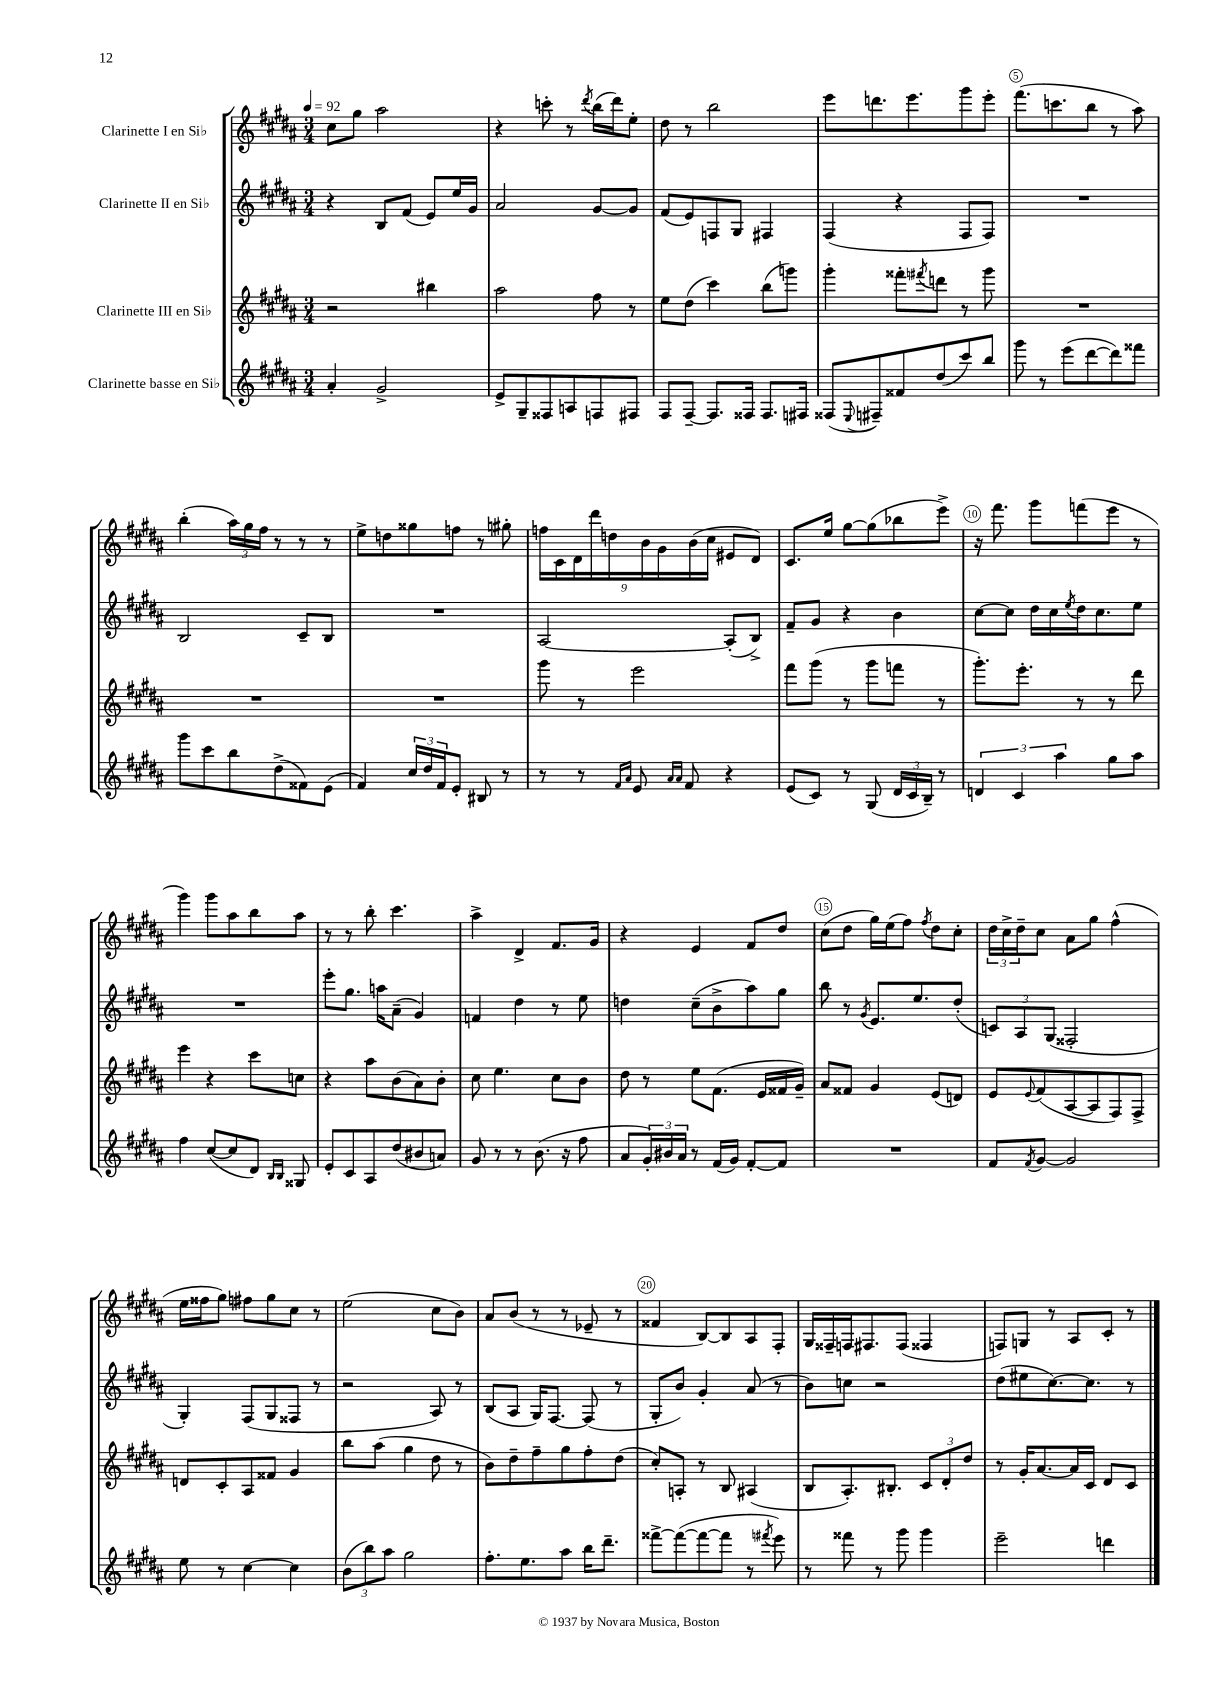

**kern	**kern	**kern	**kern
*staff4	*staff3	*staff2	*staff1
*clefG2	*clefG2	*clefG2	*clefG2
*k[f#c#g#d#a#]	*k[f#c#g#d#a#]	*k[f#c#g#d#a#]	*k[f#c#g#d#a#]
*M3/4	*M3/4	*M3/4	*M3/4
*MM92	*MM92	*MM92	*MM92
4a#'	2r	4r	8cc#
.	.	.	8gg#
2g#^	.	8B	2aa#
.	.	(8f#	.
.	4bb#	8e)	.
.	.	16ee	.
.	.	16g#	.
=	=	=	=
8e^	2aa#	2a#	4r
8G#~	.	.	.
8F##	.	.	8ccc'
8A	.	.	8r
.	.	.	8qddd#
8F	8ff#	[8g#	(16bb
.	.	.	16ddd#)
8F#	8r	8g#]	8ee'
=	=	=	=
8F#	8ee	(8f#	8dd#
[8F#~	(8dd#	8e)	8r
8.F#]	4ccc#)	8F	2bb
.	.	8G#	.
16F##	.	.	.
8.F##	(8bb	4F#	.
.	8ggg)	.	.
16F#	.	.	.
=	=	=	=
(8F##	4ggg#'	(4F#	8eee
8qqE	.	.	.
8F#~)	.	.	8.ddd
8f##	8fff##'	4r	.
.	.	.	8.eee
.	8qfff#	.	.
(8dd#	8ddd	.	.
8ccc#)	8r	8F#	8ggg#
8bb	8ggg#	8F#)	8eee'
=	=	=	=
8ggg#	2.r	2.r	(8.fff#
8r	.	.	.
.	.	.	8.ccc
(8eee	.	.	.
[8ddd#	.	.	8bb
8ddd#])	.	.	8r
8fff##	.	.	8aa#)
=	=	=	=
8ggg#	2.r	2B	(4bb'
8ccc#	.	.	.
8bb	.	.	24aa#)
.	.	.	24gg#
.	.	.	24ff#
(8dd#^	.	.	8r
8f##)	.	8c#~	8r
(8e	.	8B	8r
=	=	=	=
4f#)	2.r	2.r	8ee^
.	.	.	8dd
24cc#	.	.	8gg##
24dd#	.	.	.
24f#	.	.	.
8e'	.	.	8ff
8B#	.	.	8r
8r	.	.	8gg#'
=	=	=	=
8r	8ggg#	[2A#	18ff
.	.	.	18c#
.	.	.	18d#
8r	8r	.	.
.	.	.	18ddd#
.	.	.	18dd
16qqf#	.	.	.
16qqa#	.	.	.
8e	2eee	.	.
.	.	.	18b
.	.	.	18g#
16qqa#	.	.	.
16qqa#	.	.	.
8f#	.	.	.
.	.	.	(18b
.	.	.	18cc#
4r	.	(8A#']	8e#
.	.	8B^)	8d#)
=	=	=	=
(8e	8fff#	8f#~	8.c#
8c#)	(8ggg#	8g#	.
.	.	.	16ee
8r	8r	4r	[8gg#
(8G#	8ggg#	.	(8gg#]
24d#	8fff	4b	8bb-
24c#	.	.	.
24B~)	.	.	.
8r	8r	.	8eee^)
=	=	=	=
6d	8.ggg#')	[8cc#	16r
.	.	.	8.fff#
.	.	8cc#]	.
6c#	.	.	.
.	8.eee'	.	.
.	.	16dd#	8ggg#
.	.	16cc#	.
6aa#	.	.	.
.	.	8qee	.
.	8r	16dd#	(8fff
.	.	8.cc#	.
8gg#	8r	.	8eee
8aa#	8ddd#	8ee	8r
=	=	=	=
4ff#	4eee	2.r	4ggg#)
([8cc#	4r	.	8ggg#
8cc#]	.	.	8aa#
8d#)	8ccc#	.	8bb
16qqB	.	.	.
16qqB	.	.	.
8G##	8cc	.	8aa#
=	=	=	=
8e'	4r	8eee'	8r
8c#	.	8.gg#	8r
8A#	8aa#	.	8bb'
.	.	16aa	.
(8dd#	(8b	(8a#~	4.ccc#
8b#	8a#)	4g#)	.
8a)	8b'	.	.
=	=	=	=
8g#	8cc#	4f	4aa#^
8r	4.ee	.	.
8r	.	4dd#	4d#^
(8.b	.	.	.
.	8cc#	8r	8.f#
16r	.	.	.
8ff#	8b	8ee	.
.	.	.	16g#
=	=	=	=
8a#	8dd#	4dd	4r
24g#')	8r	.	.
24b#	.	.	.
24a#	.	.	.
8r	8ee	(8cc#~	4e
(16f#	(8.f#	8b^	.
16g#)	.	.	.
[8f#'	.	8aa#)	8f#
.	16e	.	.
8f#]	16f##	8gg#	8dd#
.	16g#~)	.	.
=	=	=	=
2.r	8a#	8bb	(8cc#
.	8f##	8r	8dd#
.	.	8qg#	.
.	4g#	8.e	16gg#)
.	.	.	(16ee
.	.	.	8ff#)
.	.	8.ee	.
.	.	.	8qff#
.	(8e	.	8dd#
.	8d)	(8dd#'	8cc#'
=	=	=	=
8f#	8e	12c)	24dd#
.	.	.	24cc#^
.	.	12A#	24dd#~
8qf#	8qqe	.	.
[8g#	(8f#	.	8cc#
.	.	(12G#	.
2g#]	[8A#	2F##'	8a#
.	8A#]	.	8gg#
.	8F#)	.	(4ff#^^
.	8F#^	.	.
=	=	=	=
8ee	8d	4G#')	16ee
.	.	.	16ff##
8r	8c#'	.	8gg#)
[4cc#	8A#	(8F#	8ff#
.	8f##	8G#	8gg#
4cc#]	4g#	8F##	8cc#
.	.	8r	8r
=	=	=	=
(12b	8bb	2r	(2ee
12bb)	.	.	.
.	(8aa#	.	.
12aa#	.	.	.
2gg#	4gg#	.	.
.	8dd#	8A#)	8cc#
.	8r	8r	8b)
=	=	=	=
8.ff#'	8b)	(8B	8a#
.	8dd#~	8A#	(8b
8.ee	.	.	.
.	8ff#~	16G#)	8r
.	.	[8.F#	.
8aa#	8gg#	.	8r
16bb	8ff#'	(8F#]	8e-~
8.ddd#~	.	.	.
.	(8dd#	8r	8r
=	=	=	=
[8fff##^	8cc#')	8G#'	4f##
(8fff##_	8A'	8b)	.
8fff##_	8r	4g#'	[8B)
8fff##]	8B	.	8B]
8r	(4A#	(8a#	8A#
8qfff#	.	.	.
8eee)	.	8r	8F#'
=	=	=	=
8r	8B	8b)	16G#
.	.	.	16F##~
8fff##	8.A#')	8cc	16F
.	.	.	8.F#
8r	.	2r	.
.	8.B#'	.	.
8ggg#	.	.	(8F#
4ggg#	12c#	.	4F##
.	12d#'	.	.
.	12dd#	.	.
=	=	=	=
2eee~	8r	(8dd#	8F)
.	16g#'	8ee#	8G
.	[8.a#	.	.
.	.	[8.cc#)	8r
.	16a#]	.	8A#
.	16c#	8.cc#]	.
4ddd	8d#	.	8c#'
.	8c#	8r	8r
==	==	==	==
*-	*-	*-	*-
